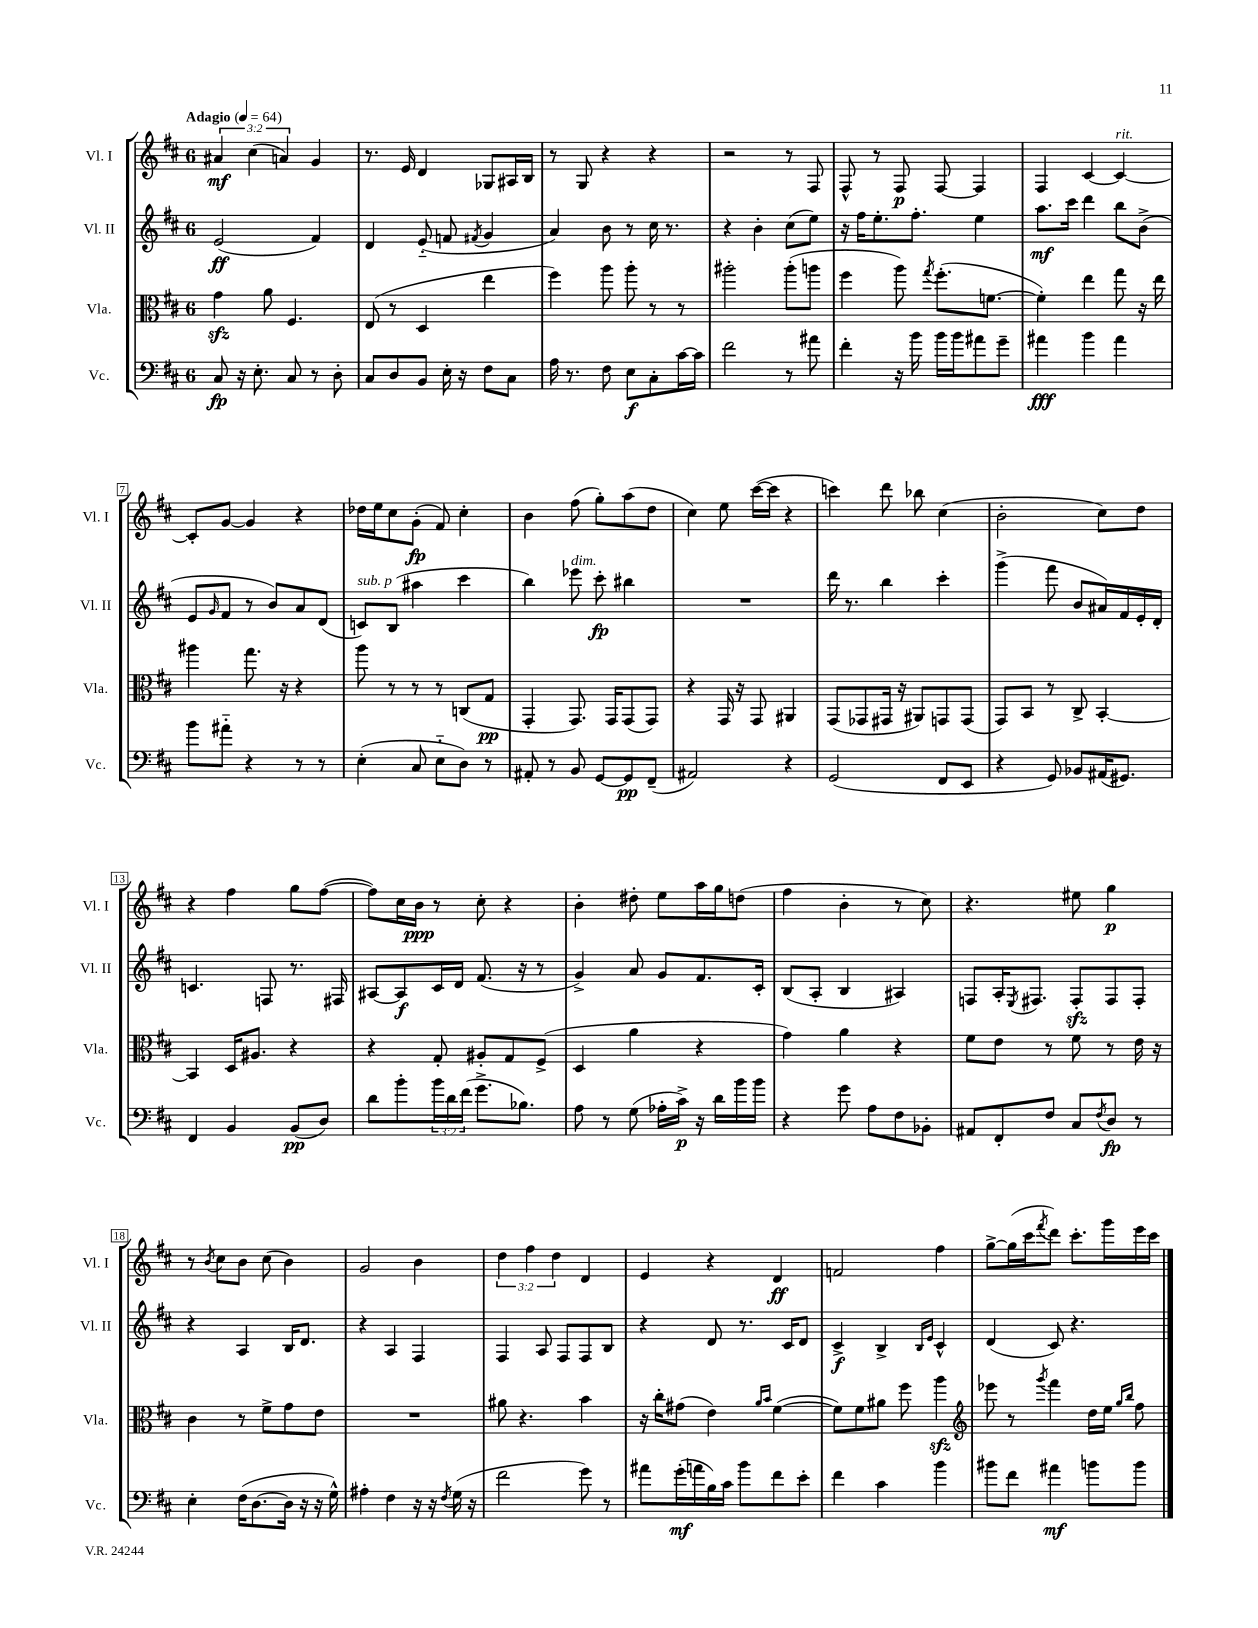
<<
\new StaffGroup <<
\new Staff = "s0" \with { instrumentName = "Vl. I" shortInstrumentName = "Vl. I" } {
    \clef treble \key d \major \once \override Staff.TimeSignature.style = #'single-digit \time 6/8 \override Staff.TupletNumber.text = #tuplet-number::calc-fraction-text \tempo "Adagio" 4 = 64
    \tuplet 3/2 { ais'4\mf cis''4( a'4) } g'4 |
    r8. e'16 d'4 ges8 ais16 b16 |
    r8 g8 r4 r4 |
    r2 r8 fis8 |
    fis8-^ r8 fis8\p fis8~ fis4 |
    fis4 cis'4~ cis'4~^\markup { \italic "rit." } |
    cis'8-. g'8~ g'4 r4 |
    des''16 e''16 cis''8 g'8-.\fp( fis'8) cis''4-. |
    b'4 fis''8( g''8-.) a''8( d''8 |
    cis''4) e''8 cis'''16~( cis'''16 r4 |
    c'''4) d'''8 bes''8 cis''4( |
    b'2-. cis''8) d''8 |
    r4 fis''4 g''8 fis''8~( |
    fis''8) cis''16 b'16\ppp r8 cis''8-. r4 |
    b'4-. dis''8-. e''8 a''16 g''16 d''8( |
    fis''4 b'4-. r8 cis''8) |
    r4. eis''8 g''4\p |
    r8 \acciaccatura { b'8 } cis''8 b'8 cis''8( b'4) |
    g'2 b'4 |
    \tuplet 3/2 { d''4 fis''4 d''4 } d'4 |
    e'4 r4 d'4\ff |
    f'2 fis''4 |
    g''8~-> g''16( cis'''16 \acciaccatura { fis'''8 } d'''8) cis'''8.-. g'''16 e'''16 cis'''16 \bar "|." |
}
\new Staff = "s1" \with { instrumentName = "Vl. II" shortInstrumentName = "Vl. II" } {
    \clef treble \key d \major \once \override Staff.TimeSignature.style = #'single-digit \time 6/8
    e'2\ff( fis'4) |
    d'4 e'8-_( f'8 \acciaccatura { fis'8 } g'4 |
    a'4) b'8 r8 cis''16 r8. |
    r4 b'4-. cis''8( e''8) |
    r16 fis''16 e''8.-. fis''8.-. e''4 |
    a''8.\mf cis'''16 d'''4 b''8 b'8->( |
    e'8 \grace { g'16 } fis'8 r8 b'8) a'8 d'8( |
    c'8^\markup { \italic "sub. p" }) b8( ais''4 cis'''4 |
    b''4) ees'''8^\markup { \italic "dim." } cis'''8-.\fp bis''4 |
    R2. |
    d'''16 r8. b''4 cis'''4-. |
    g'''4->( fis'''8 b'8 ais'16) fis'16 e'16-. d'16-. |
    c'4. f8 r8. fis16 |
    ais8~ ais8\f cis'16 d'16 fis'8.( r16 r8 |
    g'4->) a'8 g'8 fis'8. cis'16-. |
    b8( a8-. b4 ais4) |
    f8 a16-. \acciaccatura { e8 } fis8. fis8-.\sfz fis8 fis8-. |
    r4 a4 b16 d'8. |
    r4 a4 fis4 |
    fis4 a8 fis8 fis8 b8 |
    r4 d'8 r8. cis'16 d'8 |
    cis'4->\f b4-> \grace { b16 e'16 } cis'4-^ |
    d'4( cis'8) r4. \bar "|." |
}
\new Staff = "s2" \with { instrumentName = "Vla." shortInstrumentName = "Vla." } {
    \clef alto \key d \major \once \override Staff.TimeSignature.style = #'single-digit \time 6/8
    g'4\sfz a'8 fis4. |
    e8( r8 d4 e''4 |
    fis''4) a''8 a''8-. r8 r8 |
    ais''2-. ais''8-.( a''8 |
    fis''4 a''8) \acciaccatura { g''8 } fis''8.-.( f'8.~ |
    f'4-.) e''4 g''8 r16 e''16 |
    ais''4 g''8. r16 r4 |
    a''8 r8 r8 r8 c8( g8\pp |
    g,4-. g,8.) g,16 g,8( g,8) |
    r4 g,16 r16 g,8 ais,4 |
    g,8( ges,8 gis,16 r16 ais,8) g,8 g,8( |
    g,8) b,8 r8 cis8-> b,4~-. |
    b,4 d16 ais8. r4 |
    r4 g8-. ais8-. g8 fis8->( |
    d4 a'4 r4 |
    g'4) a'4 r4 |
    fis'8 e'8 r8 fis'8 r8 e'16 r16 |
    cis'4 r8 fis'8-> g'8 e'8 |
    R2. |
    ais'8 r4. b'4 |
    r16 cis''16-. gis'8( e'4) \grace { a'16 b'16 } fis'4~( |
    fis'8) fis'8 ais'8 fis''8 a''4\sfz |
    \clef treble ees'''8 r8 \acciaccatura { g'''8 } fis'''4 d''16 e''16 \grace { g''16 b''16 } fis''8 \bar "|." |
}
\new Staff = "s3" \with { instrumentName = "Vc." shortInstrumentName = "Vc." } {
    \clef bass \key d \major \once \override Staff.TimeSignature.style = #'single-digit \time 6/8 \override Staff.TupletNumber.text = #tuplet-number::calc-fraction-text
    cis8\fp r16 e8.-. cis8 r8 d8-. |
    cis8 d8 b,8 e16-. r16 fis8 cis8 |
    a16 r8. fis8 e8\f cis8-. cis'16~ cis'16 |
    fis'2 r8 ais'8 |
    fis'4-. r16 b'16 b'16 b'16 ais'8 g'8-- |
    ais'4\fff b'4 ais'4 |
    b'8 ais'8-_ r4 r8 r8 |
    e4-.( cis8 e8-_ d8) r8 |
    ais,8-. r8 b,8 g,8~ g,8\pp fis,8--( |
    ais,2) r4 |
    g,2( fis,8 e,8 |
    r4 g,8) bes,8 ais,16( gis,8.) |
    fis,4 b,4 b,8\pp( d8) |
    d'8 b'8-. \tuplet 3/2 { b'16 d'16 fis'16( } g'8.-> bes8.) |
    a8 r8 g8( aes16-. cis'16->\p) r16 d'16 b'16 b'16 |
    r4 g'8 a8 fis8 bes,8-. |
    ais,8 fis,8-. fis8 cis8 \acciaccatura { fis8 } d8\fp r8 |
    e4-. fis16( d8.~ d16 r16 r16 g16-^) |
    ais4-. fis4 r16 r16 \acciaccatura { fis8 } g16( r16 |
    fis'2 g'8) r8 |
    ais'8 g'16-.\mf( a'16 b16) cis'16 b'8 fis'8 e'8-. |
    fis'4 cis'4 b'4 |
    bis'8 fis'8 ais'4\mf b'8 b'8 \bar "|." |
}
>>
>>
\layout { \context { \Score \override BarNumber.stencil = #(make-stencil-boxer 0.1 0.3 ly:text-interface::print) } }
